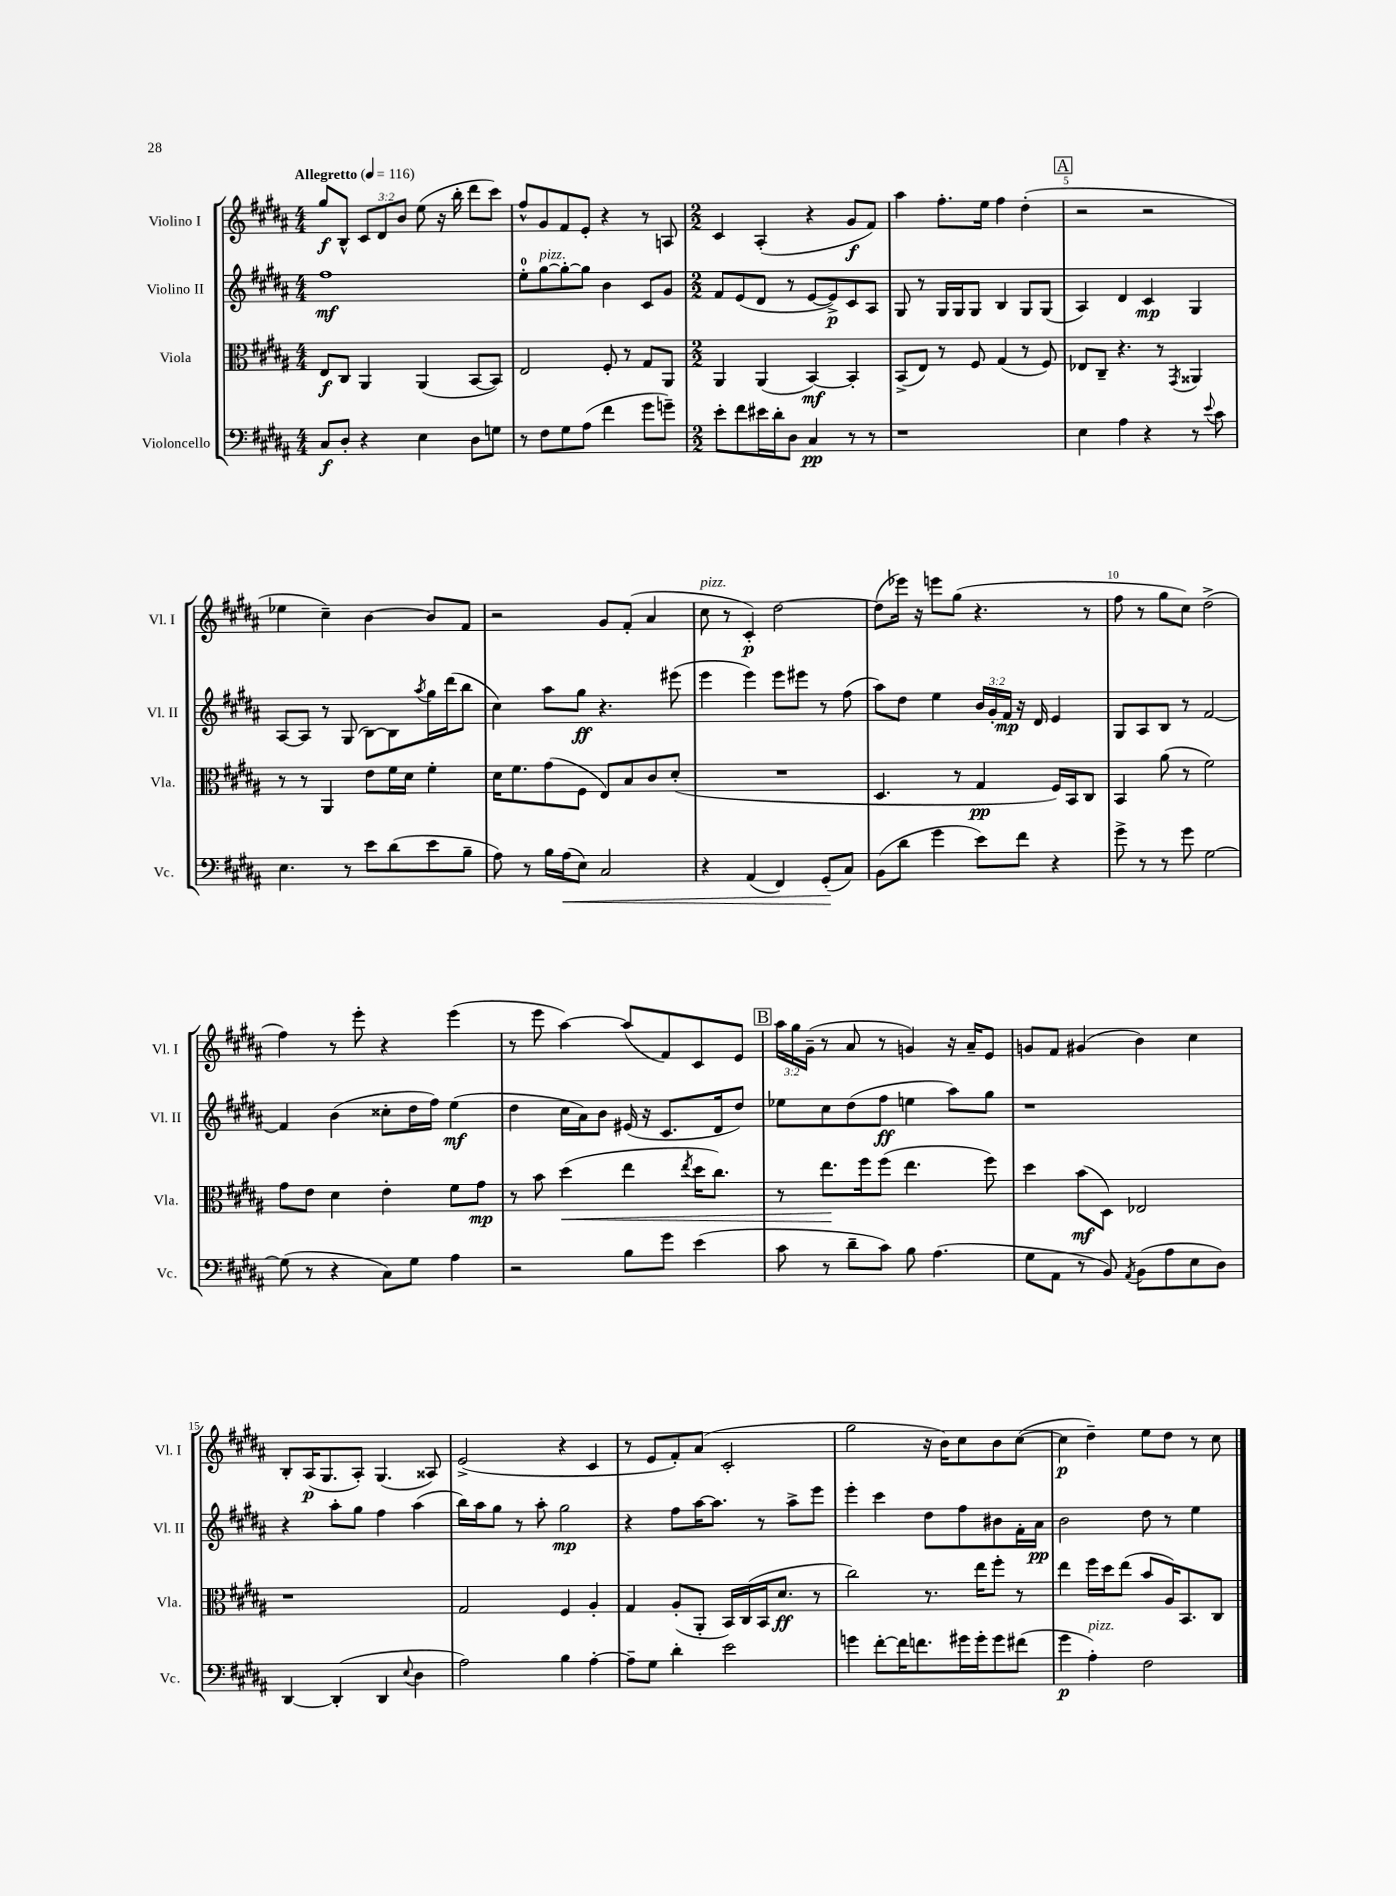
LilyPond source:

<<
\new StaffGroup <<
\new Staff = "s0" \with { instrumentName = "Violino I" shortInstrumentName = "Vl. I" } {
    \clef treble \key b \major \numericTimeSignature \time 4/4 \override Staff.TupletNumber.text = #tuplet-number::calc-fraction-text \tempo "Allegretto" 4 = 116
    gis''8\f b8-^ \tuplet 3/2 { cis'8 dis'8 b'8 } e''8( r16 b''16-. dis'''8 cis'''8) |
    fis''8-^ gis'8 fis'8 e'8-. r4 r8 a8 |
    \numericTimeSignature \time 2/2 cis'4 ais4-.( r4 gis'8\f fis'8) |
    ais''4 fis''8.-. e''16 fis''4 dis''4-.( |
    \mark \markup { \box "A" } r2 r2 |
    ees''4 cis''4--) b'4~ b'8 fis'8 |
    r2 gis'8 fis'8-.( ais'4 |
    cis''8^\markup { \italic "pizz." } r8 cis'4-.\p) dis''2~ |
    dis''8( ees'''16) r16 e'''8 gis''8( r4. r8 |
    fis''8 r8 gis''8 cis''8) dis''2->( |
    fis''4) r8 e'''8-. r4 e'''4( |
    r8 e'''8 ais''4~) ais''8( fis'8) cis'8 e'8 |
    \mark \markup { \box "B" } \tuplet 3/2 { ais''16 gis''16 gis'16--( } r8 ais'8 r8 g'4) r16 ais'16-- e'8 |
    g'8 fis'8 gis'4( b'4) cis''4 |
    b8-. ais16\p( gis8. ais8-.) gis4.( aisis8) |
    e'2->( r4 cis'4 |
    r8 e'8 fis'8-.) ais'8( cis'2-. |
    gis''2 r16 b'16) cis''8 b'8 cis''8~( |
    cis''4\p dis''4--) e''8 dis''8 r8 cis''8 \bar "|." |
}
\new Staff = "s1" \with { instrumentName = "Violino II" shortInstrumentName = "Vl. II" } {
    \clef treble \key b \major \numericTimeSignature \time 4/4 \override Staff.TupletNumber.text = #tuplet-number::calc-fraction-text
    fis''1\mf |
    e''8-0-. gis''8~^\markup { \italic "pizz." } gis''8~-. gis''8 b'4 cis'8 gis'8 |
    \numericTimeSignature \time 2/2 fis'8 e'8( dis'8 r8 e'8~ e'8->\p) cis'8 ais8 |
    gis8 r8 gis16 gis16 gis8 b4 gis8 gis8( |
    \mark \markup { \box "A" } ais4) dis'4 cis'4\mp gis4 |
    ais8~ ais8 r8 gis8( b8~) b8 \acciaccatura { ais''8 } gis''16 dis'''16( b''8 |
    cis''4) ais''8 gis''8\ff r4. eis'''8( |
    e'''4 e'''4) e'''8 eis'''8 r8 fis''8( |
    ais''8) dis''8 e''4 \tuplet 3/2 { b'16 gis'16-. fis'16\mp } r16 dis'16 e'4 |
    gis8 ais8 b8 r8 fis'2~ |
    fis'4 b'4( cisis''8-. dis''16 fis''16) e''4\mf( |
    dis''4 cis''16 ais'16) b'8 eis'16( r16 cis'8. dis'16 dis''8) |
    \mark \markup { \box "B" } ees''8 cis''8 dis''8( fis''8\ff e''4 ais''8) gis''8 |
    r1 |
    r4 ais''8-. gis''8 fis''4 ais''4( |
    b''16) ais''16 gis''8 r8 ais''8-. gis''2\mp |
    r4 fis''8 ais''16~ ais''8. r8 ais''8-> e'''8 |
    e'''4-. cis'''4 dis''8 fis''8 bis'8 fis'16-. ais'16\pp |
    b'2 dis''8 r8 e''4 \bar "|." |
}
\new Staff = "s2" \with { instrumentName = "Viola" shortInstrumentName = "Vla." } {
    \clef alto \key b \major \numericTimeSignature \time 4/4
    e8\f cis8 ais,4 ais,4( b,8~ b,8) |
    e2 fis8-. r8 gis8 ais,8 |
    \numericTimeSignature \time 2/2 ais,4 ais,4( b,4~\mf) b,4-. |
    b,8->( e8) r8 fis8 gis4( r8 fis8) |
    \mark \markup { \box "A" } ees8 cis8-- r4. r8 \acciaccatura { gis,8 } aisis,4 |
    r8 r8 ais,4 e'8 fis'16 dis'16 fis'4-. |
    dis'16 fis'8. gis'8( fis8 e8) b8 cis'8 dis'8-.( |
    R1 |
    dis4. r8 gis4\pp fis16) b,16 cis8 |
    b,4 ais'8( r8 fis'2) |
    gis'8 e'8 dis'4 e'4-. fis'8 gis'8\mp |
    r8 b'8 dis''4\<( e''4 \acciaccatura { e''8 } dis''16 cis''8.) |
    \mark \markup { \box "B" } r8 e''8.\! fis''16 fis''8( e''4. fis''8) |
    dis''4 b'8\mf( dis8) ees2 |
    r1 |
    gis2 fis4 ais4-. |
    gis4 ais8-.( ais,8-. b,16) cis16( b,16 dis'8.\ff r8 |
    cis''2) r8. e''16 fis''8-. r8 |
    e''4 fis''16 dis''16 e''8( b'8 ais16) b,8. cis8 \bar "|." |
}
\new Staff = "s3" \with { instrumentName = "Violoncello" shortInstrumentName = "Vc." } {
    \clef bass \key b \major \numericTimeSignature \time 4/4
    cis8\f dis8-. r4 e4 dis8 g8 |
    r8 fis8 gis8 ais8( fis'4 gis'8 g'8--) |
    \numericTimeSignature \time 2/2 e'8-. fis'8 eis'16 dis'16-. dis8 cis4\pp r8 r8 |
    r1 |
    \mark \markup { \box "A" } e4 ais4 r4 r8 \appoggiatura { e'8 } cis'8 |
    e4. r8 e'8 dis'8( e'8 b8-- |
    ais8) r8 b16 ais16\<( e8) cis2 |
    r4 ais,4( fis,4) gis,8-.\!( cis8) |
    b,8( dis'8 gis'4 e'8) fis'8 r4 |
    gis'8-> r8 r8 gis'8 gis2~ |
    gis8( r8 r4 cis8) gis8 ais4 |
    r2 b8 gis'8 e'4( |
    \mark \markup { \box "B" } cis'8 r8 dis'8-- cis'8) b8 ais4.( |
    gis8 ais,8 r8 b,8) \acciaccatura { ais,8 } b,8( ais8 e8 dis8) |
    dis,4~ dis,4-.( dis,4 \appoggiatura { e8 } dis4 |
    ais2) b4 ais4~-. |
    ais8-- gis8 dis'4-. e'2 |
    g'4 fis'8~-. fis'16 f'8. gis'16 gis'16-. gis'8 fis'8( |
    gis'4\p ais4-.^\markup { \italic "pizz." }) fis2 \bar "|." |
}
>>
>>
\layout { \context { \Score \override BarNumber.break-visibility = ##(#f #t #t) barNumberVisibility = #(every-nth-bar-number-visible 5) } }
